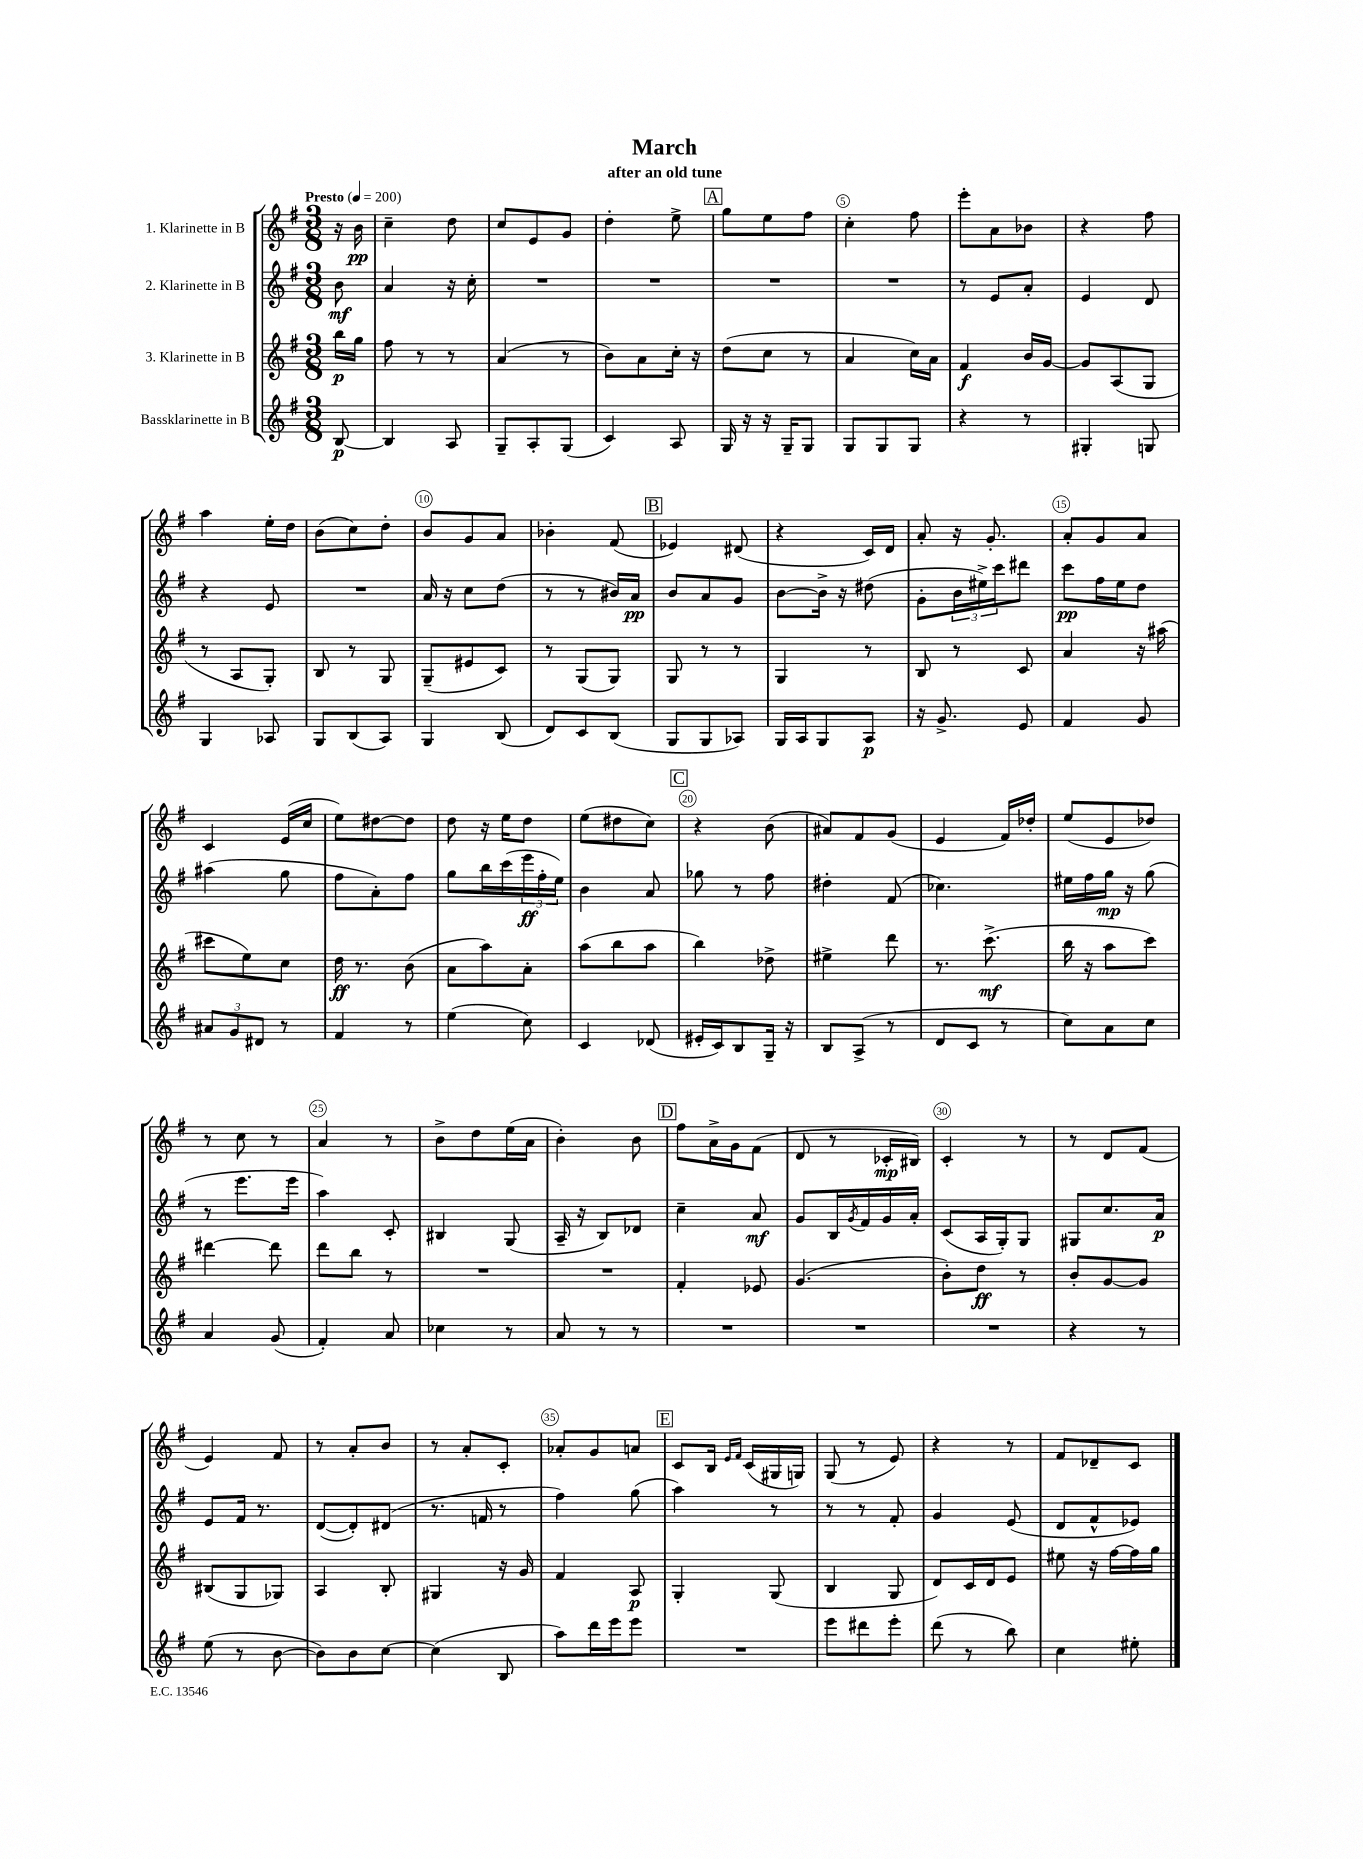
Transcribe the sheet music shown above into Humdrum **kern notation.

**kern	**kern	**kern	**kern
*staff4	*staff3	*staff2	*staff1
*clefG2	*clefG2	*clefG2	*clefG2
*k[f#]	*k[f#]	*k[f#]	*k[f#]
*M3/8	*M3/8	*M3/8	*M3/8
*MM200	*MM200	*MM200	*MM200
[8B/	16bb\LL	8b\	16r
.	16gg\JJ	.	16b\
=	=	=	=
4B/]	8ff#\	4a/	4cc~\
.	8r	.	.
8A/	8r	16r	8dd\
.	.	16cc'\	.
=	=	=	=
8G~/L	(4a/	4.r	8cc/L
8A'/	.	.	8e/
(8G/J	8r	.	8g/J
=	=	=	=
4c/)	8b\L)	4.r	4dd'\
.	8a\	.	.
8A/	16cc'\Jk	.	8ee^\
.	16r	.	.
=	=	=	=
16G/	(8dd\L	4.r	8gg\L
16r	.	.	.
16r	8cc\J	.	8ee\
16G~/LK	.	.	.
8G/J	8r	.	8ff#\J
=	=	=	=
8G/L	4a/	4.r	4cc'\
8G/	.	.	.
8G/J	16cc\LL)	.	8ff#\
.	16a\JJ	.	.
=	=	=	=
4r	4f#/	8r	8eee'\L
.	.	8e/L	8a\
8r	16b/LL	8a'/J	8b-\J
.	[16g/JJ	.	.
=	=	=	=
4G#'/	8g/]L	4e/	4r
.	(8A/	.	.
8G/	8G/J	8d/	8ff#\
=	=	=	=
4G/	8r	4r	4aa\
.	8A/L	.	.
8A-/	8G'/J)	8e/	16ee'\LL
.	.	.	16dd\JJ
=	=	=	=
8G/L	8B/	4.r	(8b\L
(8B/	8r	.	8cc\)
8A/J)	8G/	.	8dd'\J
=	=	=	=
4G/	(8G~/L	16a/	8b/L
.	.	16r	.
.	8e#/	8cc\L	8g/
(8B/	8c/J)	(8dd\J	8a/J
=	=	=	=
8d/L)	8r	8r	4b-'\
8c/	(8G/L	8r	.
(8B/J	8G/J)	16b#/LL)	(8f#/
.	.	16a/JJ	.
=	=	=	=
8G/L	8G/	8b/L	4e-/)
8G/	8r	8a/	.
8A-/J)	8r	8g/J	(8d#/
=	=	=	=
16G/LL	4G/	[8b\L	4r
16A/J	.	.	.
8G/	.	16b^\]Jk	.
.	.	16r	.
8A/J	8r	(8dd#\	16c/LL)
.	.	.	16d/JJ
=	=	=	=
16r	8B/	8g'\L	8a'/
8.g^/	.	.	.
.	8r	24b\L	16r
.	.	24ee#^\)	.
.	.	.	8.g'/
.	.	24ccc\J	.
8e/	8c/	8ddd#\J	.
=	=	=	=
4f#/	4a/	8ccc\L	8a'/L
.	.	16ff#\L	8g/
.	.	16ee\J	.
8g/	16r	8dd\J	8a/J
.	(16aa#\	.	.
=	=	=	=
12a#/L	8ccc#\L	(4aa#\	4c/
12g/	.	.	.
.	8ee\)	.	.
12d#/J	.	.	.
8r	8cc\J	8gg\	(16e/LL
.	.	.	16cc/JJ
=	=	=	=
4f#/	16dd\	8ff#\L	8ee\L)
.	8.r	.	.
.	.	8a'\)	[8dd#\
8r	(8b\	8ff#\J	8dd#\]J
=	=	=	=
(4ee\	8a\L	8gg\L	8dd\
.	8aa\)	16bb\L	16r
.	.	(16ccc\	16ee\LK
8cc\)	8a'\J	24eee\	8dd\J
.	.	24ff#'\	.
.	.	24ee\JJ)	.
=	=	=	=
4c/	(8aa\L	4b\	(8ee\L
.	8bb\	.	8dd#\
(8d-/	8aa\J	8a/	8cc\J)
=	=	=	=
16e#'/LL	4bb\)	8gg-\	4r
16c/J)	.	.	.
8B/	.	8r	.
16G~/Jk	8dd-^\	8ff#\	(8b\
16r	.	.	.
=	=	=	=
8B/L	4ee#^\	4dd#'\	8a#/L)
(8A^/J	.	.	8f#/
8r	8ddd\	(8f#/	(8g/J
=	=	=	=
8d/L	8.r	4.cc-\)	4e/
8c/J	.	.	.
.	(8.ccc^\	.	.
8r	.	.	16f#/LL)
.	.	.	16dd-'/JJ
=	=	=	=
8cc\L)	16bb\	16ee#\LL	(8ee/L
.	16r	16ff#\	.
8a\	8aa\L	16gg\JJ	8e/
.	.	16r	.
8cc\J	8ccc\J)	(8gg\	8dd-/J)
=	=	=	=
4a/	[4ddd#\	8r	8r
.	.	8.eee\L	8cc\
(8g/	8ddd#\]	.	8r
.	.	16eee\Jk	.
=	=	=	=
4f#'/)	8ddd\L	4aa\)	4a/
.	8bb\J	.	.
8a/	8r	8c'/	8r
=	=	=	=
4cc-\	4.r	4B#/	8b^\L
.	.	.	8dd\
8r	.	(8G/	(16ee\L
.	.	.	16a\JJ
=	=	=	=
8a/	4.r	16A~/	4b'\)
.	.	16r	.
8r	.	8B/L)	.
8r	.	8d-/J	8b\
=	=	=	=
4.r	4f#'/	4cc~\	8ff#\L
.	.	.	16a^\L
.	.	.	16g\J
.	8e-/	8a/	(8f#\J
=	=	=	=
4.r	(4.g/	8g/L	8d/
.	.	16B/L	8r
.	.	8qg/	.
.	.	16f#/	.
.	.	16g/	16c-'/LL
.	.	16a'/JJ	16B#/JJ)
=	=	=	=
4.r	8b'\L)	(8c/L	4c'/
.	8dd\J	16A/L	.
.	.	16G'/J)	.
.	8r	8G/J	8r
=	=	=	=
4r	8b'/L	8G#/L	8r
.	[8g/	8.cc/	8d/L
8r	8g/]J	.	(8f#/J
.	.	16a/Jk	.
=	=	=	=
(8ee\	(8B#/L	8e/L	4e/)
8r	8G/	16f#/Jk	.
.	.	8.r	.
[8b\	8G-/J)	.	8f#/
=	=	=	=
8b\]L)	4A/	([8d/L	8r
8b\	.	8d'/])	8a'/L
[8cc\J	8B'/	(8d#/J	8b/J
=	=	=	=
(4cc\]	4G#/	8.r	8r
.	.	.	8a'/L
.	.	16f/	.
8B/	16r	8r	8c'/J
.	16g/	.	.
=	=	=	=
8aa\L)	4f#/	4ff#\)	8a-'/L
16ddd\L	.	.	8g/
16eee\J	.	.	.
8eee\J	8A/	(8gg\	8a/J
=	=	=	=
4.r	4G'/	4aa\)	8c/L
.	.	.	16B/Jk
.	.	.	16qqe/LL
.	.	.	16qqf#/JJ
.	.	.	(16c/LL
.	(8G/	8r	16G#/
.	.	.	16G/JJ)
=	=	=	=
8eee\L	4B/	8r	(8G/
8ddd#\	.	8r	8r
8eee'\J	8G/	8f#'/	8e/)
=	=	=	=
(8ddd\	8d/L)	4g/	4r
8r	16c/L	.	.
.	16d/J	.	.
8bb\)	8e/J	(8e/	8r
=	=	=	=
4cc\	8ee#\	8d/L	8f#/L
.	16r	8f#^^/	8d-~/
.	[16ff#\LL	.	.
8ee#'\	16ff#\]	8e-/J)	8c/J
.	16gg\JJ	.	.
==	==	==	==
*-	*-	*-	*-
